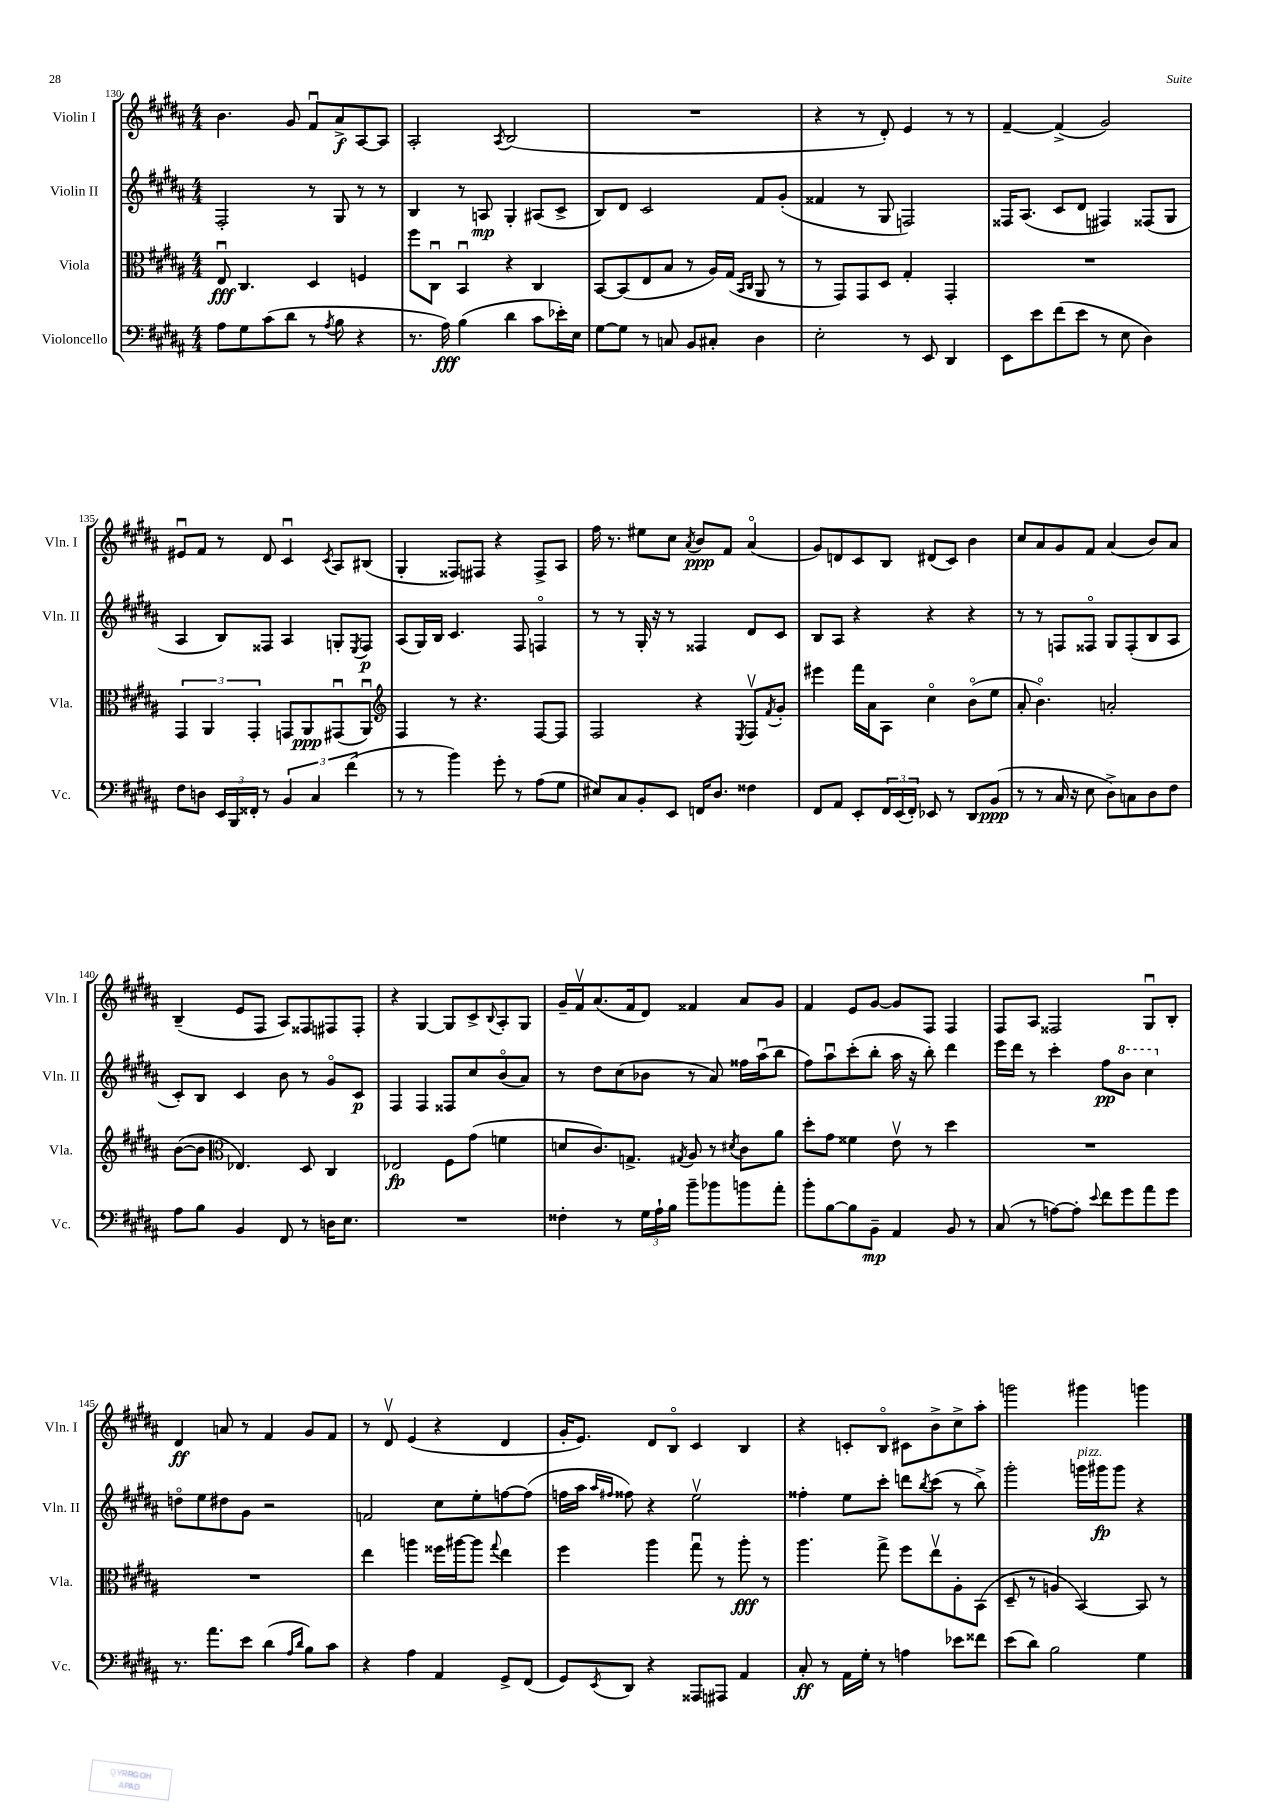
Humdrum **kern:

**kern	**kern	**kern	**kern
*staff4	*staff3	*staff2	*staff1
*clefF4	*clefC3	*clefG2	*clefG2
*k[f#c#g#d#a#]	*k[f#c#g#d#a#]	*k[f#c#g#d#a#]	*k[f#c#g#d#a#]
*M4/4	*M4/4	*M4/4	*M4/4
8A#	8Eu	2F#'	4.b
8G#	4.C#	.	.
(8c#	.	.	.
8d#	.	.	8g#
8r	4D#	8r	8f#u
8qA#	.	.	.
8B	.	8G#	8a#^
4r	4F	8r	[8A#
.	.	8r	8A#]
=	=	=	=
8.r	8ff#	4B	2A#'
.	8C#u	.	.
16A#)	.	.	.
(4B	4BBu	8r	.
.	.	8A	.
.	.	.	8qA#
4d#	4r	4G#'	(2B
8c#	4C#	(8A#	.
16e-')	.	8c#^	.
16E	.	.	.
=	=	=	=
[8G#	[8BB	8B)	1r
8G#]	(8BB]	8d#	.
8r	8E	2c#	.
8C	8B	.	.
8BB	8r	.	.
8C#'	16A#)	.	.
.	(16G#	.	.
.	16qqBB	.	.
.	16qqC#	.	.
4D#	8AA#	8f#	.
.	8r	(8g#'	.
=	=	=	=
2E'	8r	4f##	4r
.	8GG#)	.	.
.	8GG#	8r	8r
.	8D#	8G#	8d#')
8r	4G#'	2F)	4e
8EE	.	.	.
4DD#	4GG#'	.	8r
.	.	.	8r
=	=	=	=
8EE	1r	16F##	[4f#~
.	.	(8.A#	.
8e	.	.	.
(8f#	.	8c#	(4f#^]
8e	.	8d#	.
8r	.	4F#)	2g#)
8E	.	.	.
4D#)	.	(8F##	.
.	.	8G#	.
=	=	=	=
8F#	6GG#	4A#	8e#u
8D	.	.	8f#
.	6AA#	.	.
24EE	.	8B)	8r
24BBB	.	.	.
24FF##'	6GG#'	.	.
8r	.	8F##	8d#
6BB	8GG	4A#	4c#u
.	8AA#	.	.
6C#	.	.	.
.	.	.	8qc#
.	(8GG#u	8G'	8A#
(6f#	.	.	.
.	.	8qE	.
.	8AA#u)	8F##	(8B#
=	=	=	=
*	*clefG2	*	*
8r	4F#	(8A#	4G#'
8r	.	16G#)	.
.	.	16B	.
4b)	8r	4.c#	8F##)
.	4.r	.	8F#
8g#'	.	.	4r
8r	.	8F#	.
(8A#	[8F#	4Fo	8F#^
8G#	8F#]	.	8A#
=	=	=	=
8E#)	2F#	8r	16ff#
.	.	.	8.r
8C#	.	8r	.
8BB'	.	16G#'	8ee#
.	.	16r	.
8EE	.	8r	8cc#
.	.	.	8qa#
16FF	4r	4F##	8b
8.D#	.	.	.
.	.	.	8f#
.	8qE	.	.
4F##	8F#v	8d#	(4a#o
.	8qf#	.	.
.	8g#'	8c#	.
=	=	=	=
8FF#	4eee#	8B	8g#)
8AA#	.	8A#	8d
8EE'	16fff#	4r	8c#
.	16a#	.	.
24FF#	8A#	.	8B
(24EE	.	.	.
24FF#')	.	.	.
8EE-	4cc#o	4r	(8d#
8r	.	.	8c#)
8DD#	(8bo	4r	4b
(8BB	8ee	.	.
=	=	=	=
8r	8a#'	8r	8cc#
8r	4.bo)	8r	8a#
16C#	.	8F	8g#
16r	.	.	.
8E	.	8F##o	8f#
8D#^)	2a'	8G#	(4a#
8C	.	(8F##'	.
8D#	.	8B	8b)
8F#	.	8A#	8a#
=	=	=	=
8A#	([8b	8c#')	(4B~
8B	8b]	8B	.
*	*clefC3	*	*
4BB	4.E-)	4c#	8e
.	.	.	8F#
8FF#	.	8b	8A#)
8r	8D#	8r	8F##
16D	4C#	8g#o	8F#
8.E	.	.	.
.	.	8c#	8F#'
=	=	=	=
1r	2E-	4F#	4r
.	.	4F#	[4G#
.	8F#	8F##	8G#]
.	(8g#	8cc#	8c#^
.	.	.	8qqB
.	4f	(8bo	8A#'
.	.	8a#)	8G#
=	=	=	=
4F##'	8d	8r	16g#~
.	.	.	16f#v
.	8.c#)	8dd#	(8.a#
8r	.	(8cc#	.
.	8.G^	.	16f#
24G#	.	8b-	8d#)
24A#`	.	.	.
24B	.	.	.
.	8qG#	.	.
8b~	8A#	8r	4f##
8b-	8r	8a#)	.
.	8qd#	.	.
8b	8c#	16ff##	8a#
.	.	(16aa#u	.
8a#'	8a#	8bb	8g#
=	=	=	=
8b'	8dd#'	8ff#)	4f#
[8B	8g#	8aa#u	.
8B]	4f##	(8ccc#'	8e
8BB~	.	8bb'	[8g#
4AA#	8ev	16aa#	8g#]
.	.	16r	.
.	8r	8bb')	8F#
8BB	4dd#	4ddd#	4F#
8r	.	.	.
=	=	=	=
(8C#	1r	16eee	8F#
.	.	16ddd#	.
8r	.	8r	8A#
[8A)	.	4ccc#'	2F##
8A']	.	.	.
8qqe	.	.	.
8f#	.	8ff#	.
8g#	.	8bb	.
8a#	.	4ccc#	8G#u
8g#	.	.	8B'
=	=	=	=
8.r	1r	8ddo	4d#
.	.	8ee	.
8.a#	.	.	.
.	.	8dd#	8a
8e	.	8g#	8r
(4d#	.	2r	4f#
16qqA#	.	.	.
16qqd#	.	.	.
8B)	.	.	8g#
8c#	.	.	8f#
=	=	=	=
4r	4ee	2f	8r
.	.	.	8d#v
4A#	4aa	.	(4e
4AA#	16ff##	8cc#	4r
.	[16aa#	.	.
.	8aa#]	8ee'	.
.	8qqgg#	.	.
8GG#^	4ee	[8ff	4d#
(8FF#	.	(8ff]	.
=	=	=	=
8GG#)	4ff#	16ff	16g#'
.	.	16aa#	8.e)
.	.	16qqaa#	.
8qEE	.	16qqff#	.
8DD#	.	8ff##)	.
4r	4aa#	4r	8d#
.	.	.	8Bo
8AAA##	8gg#u	2eev	4c#
8AAA#	8r	.	.
4AA#	8aa#'	.	4B
.	8r	.	.
=	=	=	=
8C#'	4.aa#	4ff##'	4r
8r	.	.	.
16AA#	.	8ee	8c'
16G#'	.	.	.
8r	8gg#^	8ccc#'	8Bo
4A	8ff#	8ddd	8c#
.	.	8qbb	.
.	8eev	(8ccc#	8b^
8e-	8A#'	8r	8cc#^
8f##	(8BB	8bb^)	8aa#'
=	=	=	=
(8e	8D#~	2ggg#'	2ggg
8d#)	8r	.	.
2B	4A	.	.
.	[4BB)	16ggg	4ggg#
.	.	16ggg#	.
.	.	8ggg#	.
4G#	8BB]	4r	4ggg
.	8r	.	.
==	==	==	==
*-	*-	*-	*-
